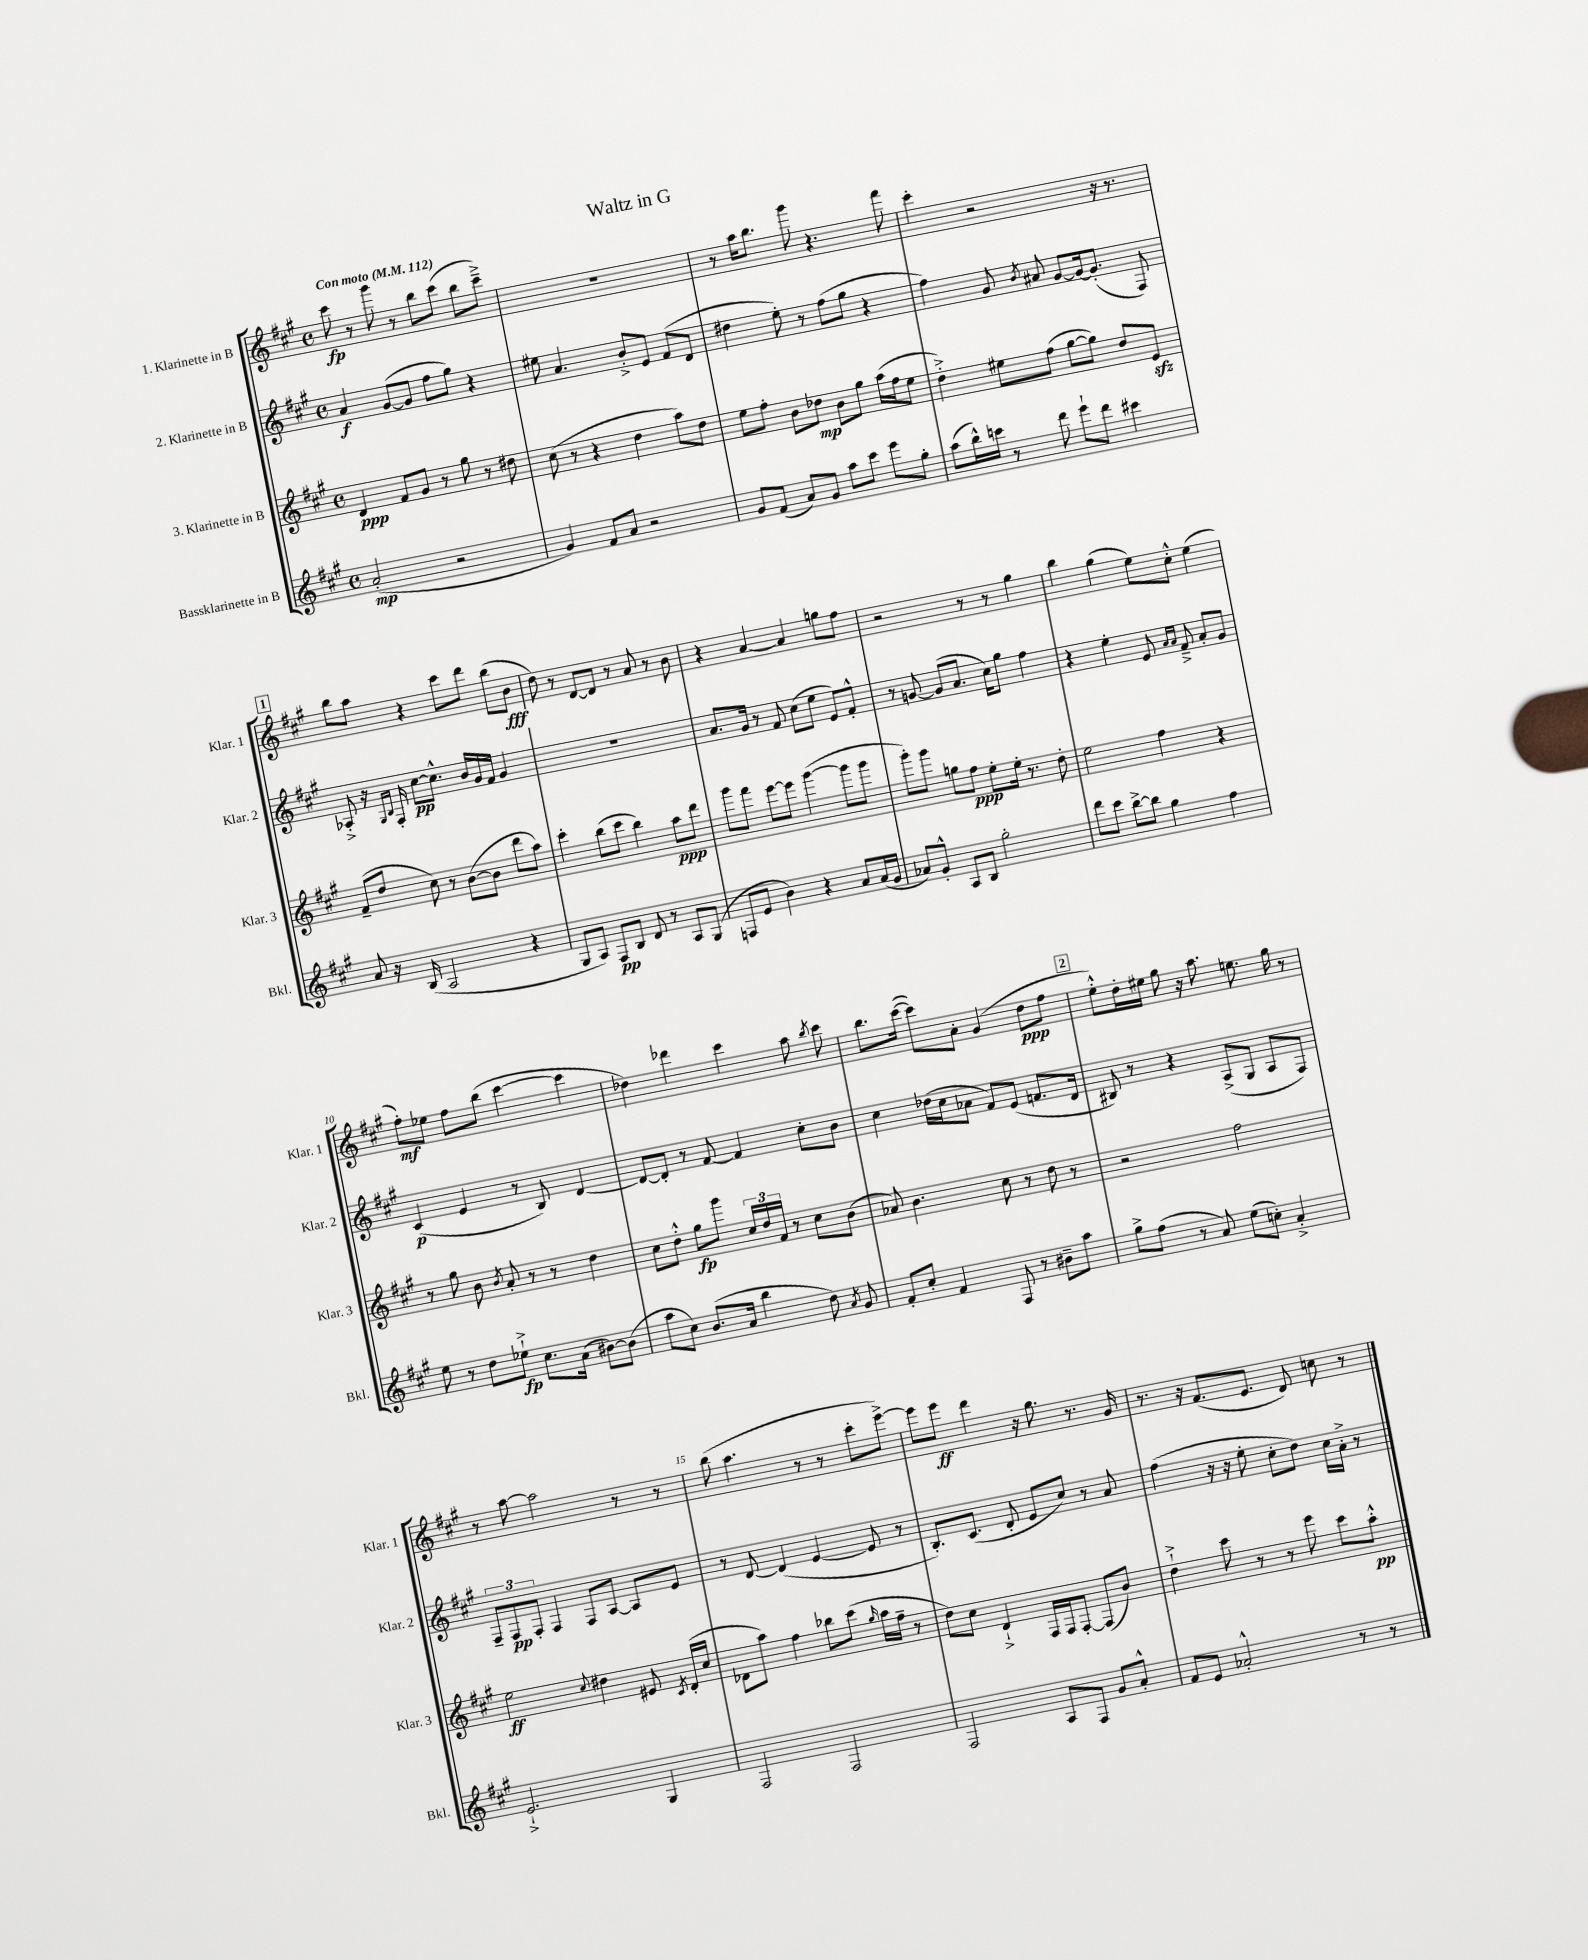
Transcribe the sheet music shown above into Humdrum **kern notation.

**kern	**kern	**kern	**kern
*staff4	*staff3	*staff2	*staff1
*clefG2	*clefG2	*clefG2	*clefG2
*k[f#c#g#]	*k[f#c#g#]	*k[f#c#g#]	*k[f#c#g#]
*M4/4	*M4/4	*M4/4	*M4/4
*met(c)	*met(c)	*met(c)	*met(c)
*MM112	*MM112	*MM112	*MM112
(2a'	4d	4a	8ccc#
.	.	.	8r
.	8f#	([8g#	8ggg#
.	8g#	8g#]	8r
2r	8r	8ff#	8bb
.	8gg#	8gg#)	(8ccc#
.	8r	4r	8bb
.	8dd#	.	8ccc#~^)
=	=	=	=
4g#)	(8cc#	8ee#	1r
.	8r	4.a	.
8f#	4r	.	.
8a	.	.	.
2r	4dd	8b'^	.
.	.	8e	.
.	8aa)	(8f#	.
.	8dd	8d	.
=	=	=	=
8g#	8ee	4dd#	8r
(8f#	8ff#'	.	16aa
.	.	.	8.bb
8a)	8b	8ee')	.
8g#	8dd-	8r	8ggg#
8aa	8b	(8ff#	4.r
8ccc#	8gg#	8gg#	.
8eee	(16aa	4r	.
.	16ff#	.	.
8gg#'	8ee	.	8fff#
=	=	=	=
(8aa	4dd'^)	4ff#)	4ccc#'
16bb^^)	.	.	.
16ccc	.	.	.
8r	8ee#	8g#	2r
.	.	8qb	.
8ddd	(8ff#	8a#	.
8eee`	[8gg#	[8g#	.
8ddd	8gg#])	16g#_	.
.	.	(8.g#']	.
4ccc#	8dd	.	16r
.	.	.	8.r
.	8e	8F#)	.
=	=	=	=
8a	(8f#~	8A-'^	8bb
16r	8dd	16r	8aa
.	.	16qqG#	.
.	.	16qqB	.
(16B	.	16F#'	.
2A	8cc#)	[8cc#	4r
.	8r	8.cc#^^]	.
.	([8b	.	8ccc#
.	.	16b	.
.	8b]	16g#	8ddd
.	.	16f#	.
4r	8ddd	4g#	(8bb
.	8aa)	.	8b
=	=	=	=
8G#	4ccc#'	1r	8dd)
8A)	.	.	8r
8F#	(8bb	.	[8d
8B	8ccc#	.	8d]
8d	4bb)	.	8r
8r	.	.	8a
8A	8aa	.	8r
(8G#	8ddd	.	8b
=	=	=	=
8F	8ggg#	8.a	4r
8e	8fff#	.	.
.	.	16g#	.
4b)	[8eee	8r	[4a
.	8eee]	8f#	.
4r	([4ggg#	(8cc#	4a]
.	.	8ee	.
8a	8ggg#]	8e)	8gg
(16a	8ggg#	8f#'^^	8ff#
16g#	.	.	.
=	=	=	=
8a-)	8ggg#')	8r	2r
8g#'^^	8ggg#	[8g	.
8A	8gg	(8g]	.
8B	8ff#	8.a	.
2gg#'	8ee'	.	8r
.	.	16cc#)	.
.	16ee'	8gg#	8r
.	8.r	.	.
.	.	4ff#	4gg#
.	8dd'	.	.
=	=	=	=
8ddd	2ee	4r	4bb
8ccc#	.	.	.
[8bb^	.	4ee'	(4gg#
8bb]	.	.	.
4gg#	4ff#	8e	8ee)
.	.	16qqa	.
.	.	16qqa	.
.	.	8f#~^	8cc#'^^
4ff#	4r	8a'	(4ee
.	.	8g#	.
=	=	=	=
8ee	8r	(4c#	8ff#')
8r	8gg#	.	8ee-
8dd	8b	4e	8ff#
.	8qb	.	.
8ee-`^	8a'	.	(8bb
8.cc#	8r	8r	[4ccc#
.	8r	8B)	.
(16a	.	.	.
[8b#)	4dd	[4d	4ccc#]
(8b#]	.	.	.
=	=	=	=
8aa	8cc#	8d_	4dd-)
8cc#)	8dd'^^	8d']	.
(8.b	8gg#	8r	4ddd-
.	8ggg#	[8f#	.
16a	.	.	.
4bb	24cc#	4f#]	4ccc#
.	24dd	.	.
.	24f#	.	.
.	8r	.	.
8dd)	8cc#	8cc#'	8aa
8qa	.	.	8qbb
8g#	(8b	8b	8ccc#
=	=	=	=
8f#'	8a-)	4cc#	8.bb
8cc#'	4.b	.	.
.	.	.	([16ccc#
4f#	.	(16dd-	8ccc#])
.	.	16cc#	.
.	.	8a-	8a'
8F#	8cc#	8f#)	(4g#
8r	8r	(8e	.
8b#~	8dd	8.f	8dd
8aa	8r	.	8ff#
.	.	16d	.
=	=	=	=
8gg#^	2r	8B#)	8ee'^^)
(8ff#	.	8r	16dd'
.	.	.	16ee#
8r	.	4r	8gg#
8a)	.	.	16r
.	.	.	8.aa
(8ee	2ff#	(8A^	.
8cc')	.	8G#	8.ee
4a'^	.	8A	.
.	.	.	16gg#
.	.	8F#)	8r
=	=	=	=
2.e`^	2ee	12F#~	8r
.	.	12F#	.
.	.	.	[8aa
.	.	12F#'	.
.	.	4F#	2aa]
.	8qqcc#	.	.
.	4dd#	8F#	.
.	.	[8A	.
4G#	8e#	8A]	8r
.	8qc#	.	.
.	(16d'	8e	8r
.	16cc#	.	.
=	=	=	=
2F#	8d-	8r	(8bb
.	8aa)	[8d	4.aa
.	4ff#	(4d]	.
2F#	8bb-	[4e	8r
.	(8ccc#	.	8r
.	16qqgg#	.	.
.	16aa	8e]	8ccc#'
.	16ff#~	.	.
.	8r	8r	[8eee^)
=	=	=	=
2F#	8dd)	8.B')	8eee]
.	8cc#	.	8eee
.	.	(8.c#	.
.	4d`^	.	4ddd
.	.	8d'	.
8A	16F#	8e	16r
.	16F#	.	8.gg#
8F#	[8F#'	8cc#)	.
8g#	(8F#]	8r	8.r
8a'^^	8b)	8a	.
.	.	.	16g#
=	=	=	=
8f#	4dd`^	(4ff#	8.r
8e	.	.	.
.	.	.	16r
2a-'^^	8ccc#	16r	(8.f#
.	.	16r	.
.	8r	8ee'	.
.	.	.	8.e
.	8r	8cc#'	.
.	8eee	8dd)	8d)
8r	8ccc#	16cc#	8cc
.	.	16a'^	.
8r	8aa'^^	8r	8r
==	==	==	==
*-	*-	*-	*-
